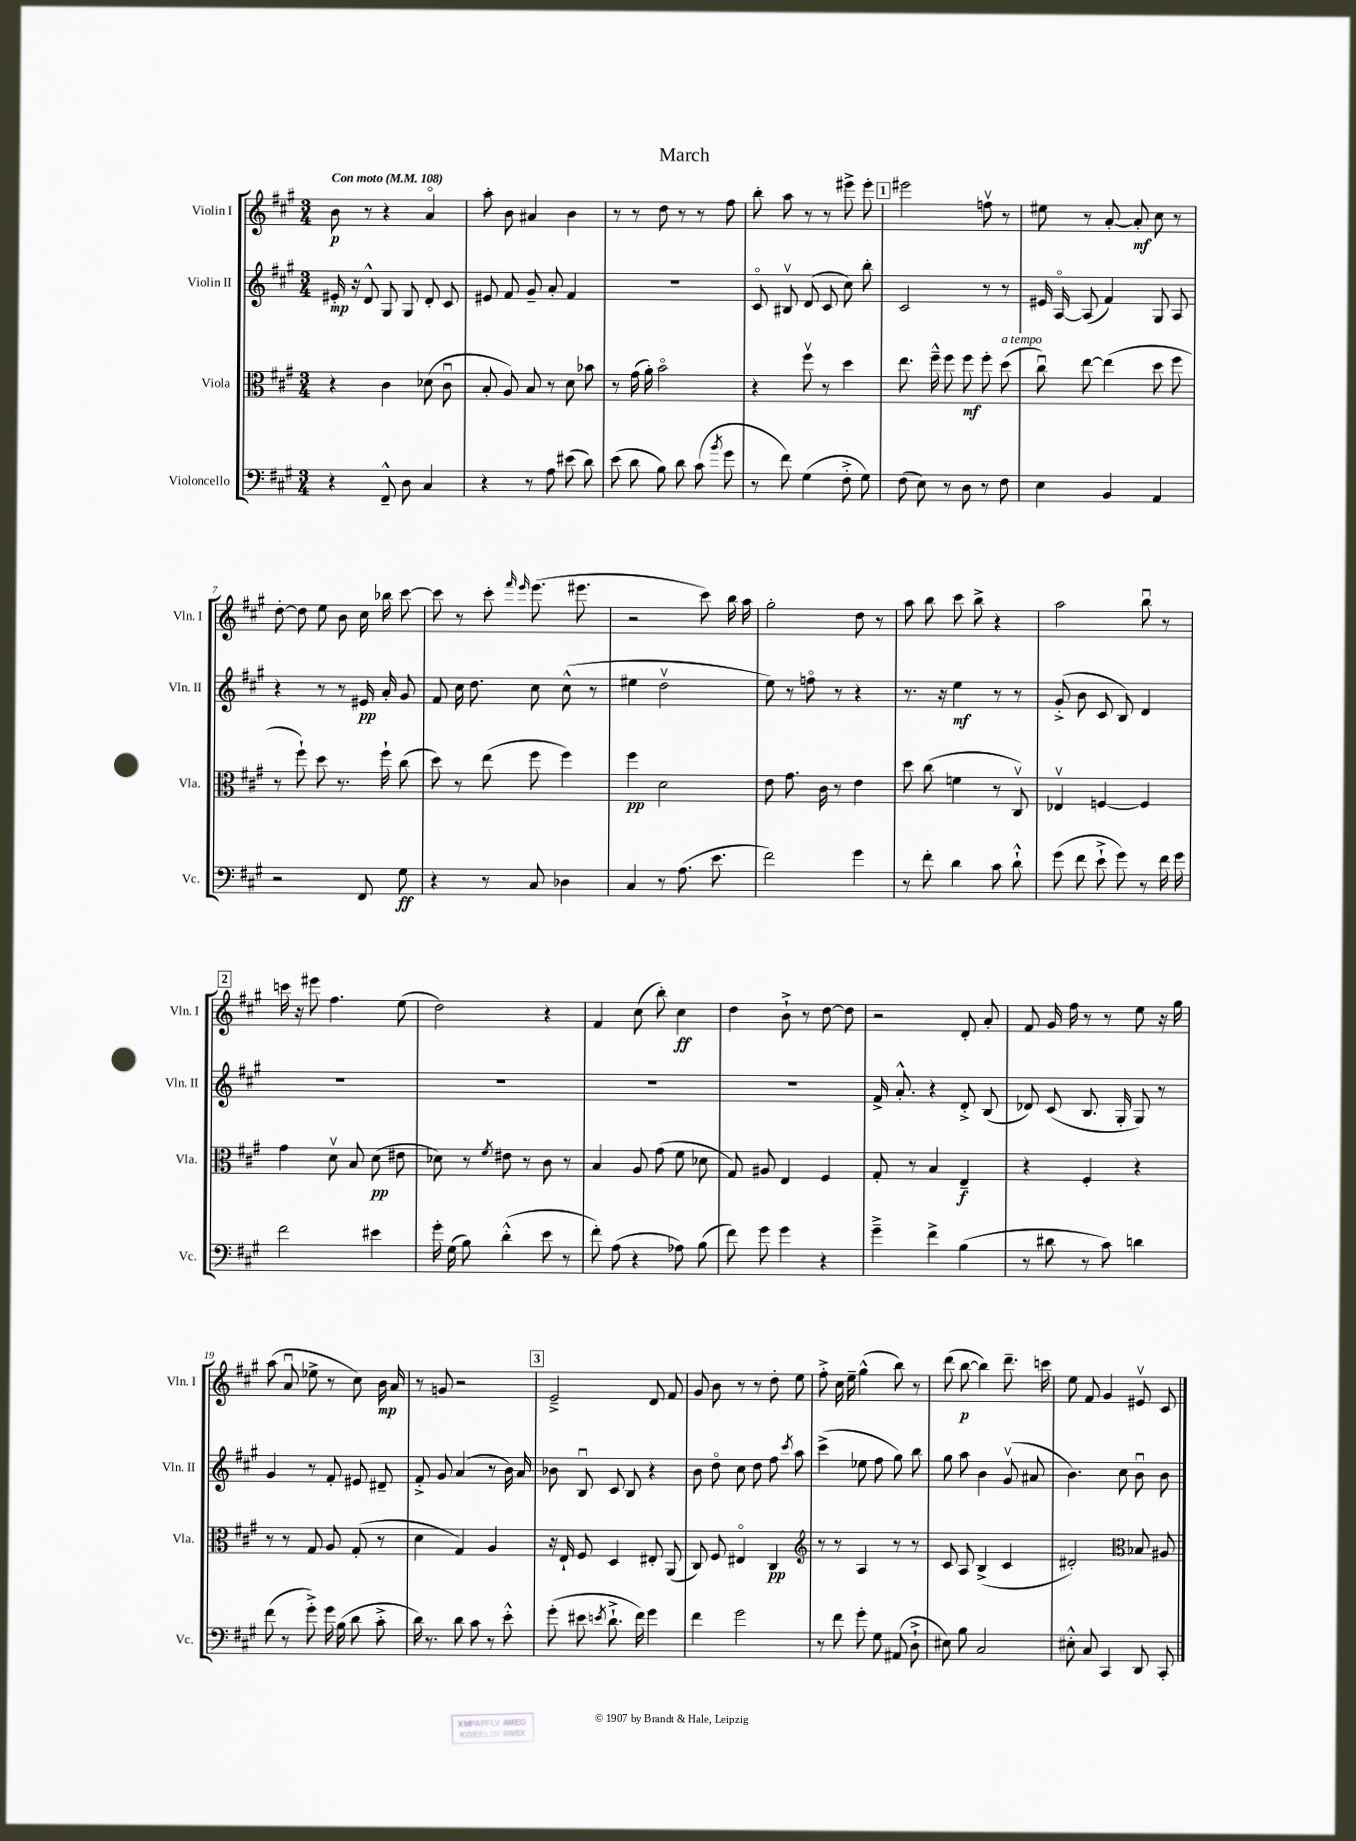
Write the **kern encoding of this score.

**kern	**dynam	**kern	**dynam	**kern	**dynam	**kern	**dynam
*part4	*part4	*part3	*part3	*part2	*part2	*part1	*part1
*staff4	*staff4	*staff3	*staff3	*staff2	*staff2	*staff1	*staff1
*I"Violoncello	*	*I"Viola	*	*I"Violin II	*	*I"Violin I	*
*I'Vc.	*	*I'Vla.	*	*I'Vln. II	*	*I'Vln. I	*
*clefF4	*	*clefC3	*	*clefG2	*	*clefG2	*
*k[f#c#g#]	*	*k[f#c#g#]	*	*k[f#c#g#]	*	*k[f#c#g#]	*
*M3/4	*	*M3/4	*	*M3/4	*	*M3/4	*
*MM108	*	*MM108	*	*MM108	*	*MM108	*
=1	=1	=1	=1	=1	=1	=1	=1
!	!	!	!	!	!	!LO:TX:a:B:t=Con moto	!
4r	.	4r	.	16e#X'/	mp	8b\	p
.	.	.	.	16r	.	.	.
.	.	.	.	8d^^/	.	8r	.
8FF#~^^/	.	4c#\	.	8G#/	.	4r	.
8D\	.	.	.	8G#/	.	.	.
4C#/	.	(8d-X\	.	8d'/	.	4a/	.
.	.	8c#u\	.	8c#/	.	.	.
=2	=2	=2	=2	=2	=2	=2	=2
4r	.	8B'/	.	8e#X/	.	8aa'\	.
.	.	8A/)	.	8f#/	.	8b\	.
8r	.	8B/	.	8g#~/	.	4a#X/	.
8A\	.	8r	.	8a'/	.	.	.
(8e#X\	.	8d\	.	4f#/	.	4b\	.
8d\)	.	8b-X\	.	.	.	.	.
=3	=3	=3	=3	=3	=3	=3	=3
(8e\	.	8r	.	2.r	.	8r	.
8d\	.	(16g#\	.	.	.	8r	.
.	.	16a'\)	.	.	.	.	.
8B\)	.	2b\	.	.	.	8dd\	.
8d\	.	.	.	.	.	8r	.
(8c#\	.	.	.	.	.	8r	.
8qb/	.	.	.	.	.	.	.
8g#\	.	.	.	.	.	8ff#\	.
=4	=4	=4	=4	=4	=4	=4	=4
8r	.	4r	.	8c#/	.	8bb'\	.
8f#\)	.	.	.	8B#Xv/	.	8aa\	.
(4G#\	.	8ff#v\	.	(8d/	.	8r	.
.	.	8r	.	8c#/	.	8r	.
8F#'^\	.	4dd\	.	8cc#\)	.	8eee#X^\	.
8G#\)	.	.	.	8bb'\	.	8eee#'\	.
!!LO:REH:place=s1:t=1
=5	=5	=5	=5	=5	=5	=5	=5
(8F#\	.	8.ee\	.	2c#/	.	2eee#X\	.
8E\)	.	.	.	.	.	.	.
.	.	16ff#~^^\	.	.	.	.	.
8r	.	8ff#\	.	.	.	.	.
8D\	.	8ff#\	mf	.	.	.	.
8r	.	8ff#'\	.	8r	.	8ffnv\	.
!	!	!LO:TX:a:i:t=a tempo	!	!	!	!	!
8F#\	.	(8dd\	.	8r	.	8r	.
=6	=6	=6	=6	=6	=6	=6	=6
4E\	.	8cc#u\)	.	16e#X/	.	8ee#X\	.
.	.	.	.	[16A/	.	.	.
.	.	[8ee\	.	(8A/]	.	8r	.
4BB/	.	(4ee\]	.	4f#/)	.	[8a'/	.
.	.	.	.	.	.	8a'/]	mf
4AA/	.	8dd\	.	8G#/	.	8cc#\	.
.	.	8ff#\	.	8A/	.	8r	.
!!LO:LB:g=z
=7	=7	=7	=7	=7	=7	=7	=7
2r	.	8r	.	4r	.	[8dd'\	.
.	.	8ff#`\)	.	.	.	8dd\]	.
.	.	8dd\	.	8r	.	8ee\	.
.	.	8.r	.	8r	.	8b\	.
8FF#/	.	.	.	16e#X/	pp	16cc#\	.
.	.	16ff#`\	.	16a'/	.	16bb-X\	.
8G#\	ff	(8cc#\	.	8g#/	.	[8ccc#\	.
=8	=8	=8	=8	=8	=8	=8	=8
4r	.	8dd\)	.	8f#/	.	8ccc#\]	.
.	.	8r	.	16cc#\	.	8r	.
.	.	.	.	8.dd\	.	.	.
8r	.	(8ee\	.	.	.	8ccc#'\	.
.	.	.	.	.	.	16qqfff#/	.
.	.	.	.	.	.	16qqeee/	.
8C#/	.	8ff#\	.	8cc#\	.	(8.eee\	.
4D-X\	.	4ff#\)	.	(8cc#^^\	.	.	.
.	.	.	.	.	.	8.eee#X\	.
.	.	.	.	8r	.	.	.
=9	=9	=9	=9	=9	=9	=9	=9
4C#/	.	4ff#\	pp	4ee#X\	.	2r	.
8r	.	2d\	.	2ddv\	.	.	.
(8.A\	.	.	.	.	.	.	.
.	.	.	.	.	.	8ccc#\)	.
8.e\	.	.	.	.	.	.	.
.	.	.	.	.	.	16bb\	.
.	.	.	.	.	.	16aa\	.
=10	=10	=10	=10	=10	=10	=10	=10
2f#\)	.	8e\	.	8ee\)	.	2gg#'\	.
.	.	8.g#\	.	8r	.	.	.
.	.	.	.	8ffn\	.	.	.
.	.	16c#\	.	.	.	.	.
.	.	8r	.	8r	.	.	.
4g#\	.	4e\	.	4r	.	8dd\	.
.	.	.	.	.	.	8r	.
=11	=11	=11	=11	=11	=11	=11	=11
8r	.	8dd\	.	8.r	.	8aa\	.
8f#'\	.	(8cc#\	.	.	.	8bb\	.
.	.	.	.	16r	.	.	.
4d\	.	4fn\	.	4ee\	mf	8ccc#\	.
.	.	.	.	.	.	8bb^\	.
8c#\	.	8r	.	8r	.	4r	.
8d`^^\	.	8C#v/)	.	8r	.	.	.
=12	=12	=12	=12	=12	=12	=12	=12
(8g#\	.	4E-Xv/	.	(8g#'^/	.	2aa\	.
8f#\	.	.	.	8b\	.	.	.
8e`^\	.	[4Fn/	.	8c#/	.	.	.
8g#\)	.	.	.	8B/)	.	.	.
8r	.	4F/]	.	4d/	.	8bbu\	.
16f#\	.	.	.	.	.	8r	.
16g#\	.	.	.	.	.	.	.
!!LO:LB:g=z
!!LO:REH:place=s1:t=2
=13	=13	=13	=13	=13	=13	=13	=13
2f#\	.	4g#\	.	2.r	.	16cccn\	.
.	.	.	.	.	.	16r	.
.	.	.	.	.	.	8eee#X\	.
.	.	8dv\	.	.	.	4.ff#\	.
.	.	8B/	.	.	.	.	.
4e#X\	.	(8d\	pp	.	.	.	.
.	.	8e#X\	.	.	.	(8ee\	.
=14	=14	=14	=14	=14	=14	=14	=14
16g#'\	.	8d-X\)	.	2.r	.	2dd\)	.
(16G#\	.	.	.	.	.	.	.
8B\)	.	8r	.	.	.	.	.
.	.	8qf#/	.	.	.	.	.
(4d'^^\	.	8e#X\	.	.	.	.	.
.	.	8r	.	.	.	.	.
8e\	.	8c#\	.	.	.	4r	.
8r	.	8r	.	.	.	.	.
=15	=15	=15	=15	=15	=15	=15	=15
8f#'\)	.	4B/	.	2.r	.	4f#/	.
(8A\	.	.	.	.	.	.	.
4r	.	8A/	.	.	.	(8cc#\	.
.	.	(8g#\	.	.	.	8bb'\)	.
8A-X\)	.	8f#\	.	.	.	4cc#\	ff
(8B\	.	8d-X\	.	.	.	.	.
=16	=16	=16	=16	=16	=16	=16	=16
8f#\)	.	8G#/)	.	2.r	.	4dd\	.
8g#\	.	8A#X/	.	.	.	.	.
4g#\	.	4E/	.	.	.	8b`^\	.
.	.	.	.	.	.	8r	.
4r	.	4F#/	.	.	.	[8dd\	.
.	.	.	.	.	.	8dd\]	.
=17	=17	=17	=17	=17	=17	=17	=17
4g#~^\	.	8G#'/	.	16f#^/	.	2r	.
.	.	.	.	8.a'^^/	.	.	.
.	.	8r	.	.	.	.	.
4f#^\	.	4B/	.	4r	.	.	.
(4B\	.	4E~/	f	8d'^/	.	8d'/	.
.	.	.	.	(8B/	.	8a'/	.
=18	=18	=18	=18	=18	=18	=18	=18
8r	.	4r	.	8d-X/)	.	8f#/	.
8d#X\	.	.	.	(8c#/	.	16g#/	.
.	.	.	.	.	.	16ff#\	.
8r	.	4F#'/	.	8.B/	.	8r	.
8c#\)	.	.	.	.	.	8r	.
.	.	.	.	16G#'/	.	.	.
4dn\	.	4r	.	8G#/)	.	8ee\	.
.	.	.	.	8r	.	16r	.
.	.	.	.	.	.	16gg#\	.
!!LO:LB:g=z
=19	=19	=19	=19	=19	=19	=19	=19
(8f#\	.	8r	.	4g#/	.	(8aa\	.
8r	.	8r	.	.	.	8au/	.
8g#'^\)	.	8G#/	.	8r	.	8ee-X^\	.
16g#\	.	8A/	.	8f#'/	.	8r	.
(16B\	.	.	.	.	.	.	.
8d\	.	(8G#'/	.	8e#X/	.	8cc#\)	.
8c#'^\	.	8r	.	8d#X~/	.	16b\	mp
.	.	.	.	.	.	16a/	.
=20	=20	=20	=20	=20	=20	=20	=20
16d\)	.	4d\	.	8f#'^/	.	8r	.
8.r	.	.	.	.	.	.	.
.	.	.	.	8g#/	.	8gn/	.
8d\	.	4G#/)	.	(4a/	.	2r	.
8c#\	.	.	.	.	.	.	.
8r	.	4A/	.	8r	.	.	.
8e'^^\	.	.	.	16b\)	.	.	.
.	.	.	.	16a/	.	.	.
!!LO:REH:place=s1:t=3
=21	=21	=21	=21	=21	=21	=21	=21
(8g#'\	.	16r	.	8b-X\	.	2e~^/	.
.	.	16E`/	.	.	.	.	.
8e#X\	.	8F#/	.	8Bu/	.	.	.
8qen/	.	.	.	.	.	.	.
8.d`^\	.	4D/	.	8c#/	.	.	.
.	.	.	.	8B/	.	.	.
16f#\)	.	.	.	.	.	.	.
4g#\	.	8E#X'/	.	4r	.	8d/	.
.	.	(8AA/	.	.	.	8f#/	.
=22	=22	=22	=22	=22	=22	=22	=22
4f#\	.	8C#/)	.	8b\	.	8g#/	.
.	.	8F#/	.	8dd\	.	8b\	.
2g#\	.	4E#X/	.	8cc#\	.	8r	.
.	.	.	.	8dd\	.	8r	.
.	.	4C#/	pp	8ff#\	.	8dd'\	.
.	.	.	.	8qccc#/	.	.	.
.	.	.	.	8aa\	.	8ee\	.
=23	=23	=23	=23	=23	=23	=23	=23
*	*	*clefG2	*	*	*	*	*
8r	.	8r	.	(4ccc#^\	.	8ff#'^\	.
8f#\	.	8r	.	.	.	16cc#\	.
.	.	.	.	.	.	16ee~\	.
8g#'\	.	4A/	.	8ee-X\	.	(4gg#^^\	.
8G#\	.	.	.	8ff#\	.	.	.
(8AA#X/	.	8r	.	8gg#\)	.	8bb\)	.
8D`^\	.	8r	.	8bb\	.	8r	.
=24	=24	=24	=24	=24	=24	=24	=24
8E#X\)	.	8c#/	.	8gg#\	.	(8ddd\	.
8B\	.	8A/	.	8aa\	.	[8bb\	p
2C#/	.	(4B^/	.	4b\	.	4bb\])	.
.	.	4c#/	.	(8g#v/	.	8.ddd~\	.
.	.	.	.	8a#X/	.	.	.
.	.	.	.	.	.	16cccn\	.
=25	=25	=25	=25	=25	=25	=25	=25
8E#X'^^\	.	2d#X'/)	.	4.b\)	.	8ee\	.
8C#/	.	.	.	.	.	8f#/	.
4CC#/	.	.	.	.	.	4g#/	.
.	.	.	.	8cc#\	.	.	.
*	*	*clefC3	*	*	*	*	*
8DD/	.	8B-X/	.	8bu\	.	8e#Xv/	.
8CC#'/	.	8A#X/	.	8b\	.	8c#/	.
==	==	==	==	==	==	==	==
*-	*-	*-	*-	*-	*-	*-	*-
